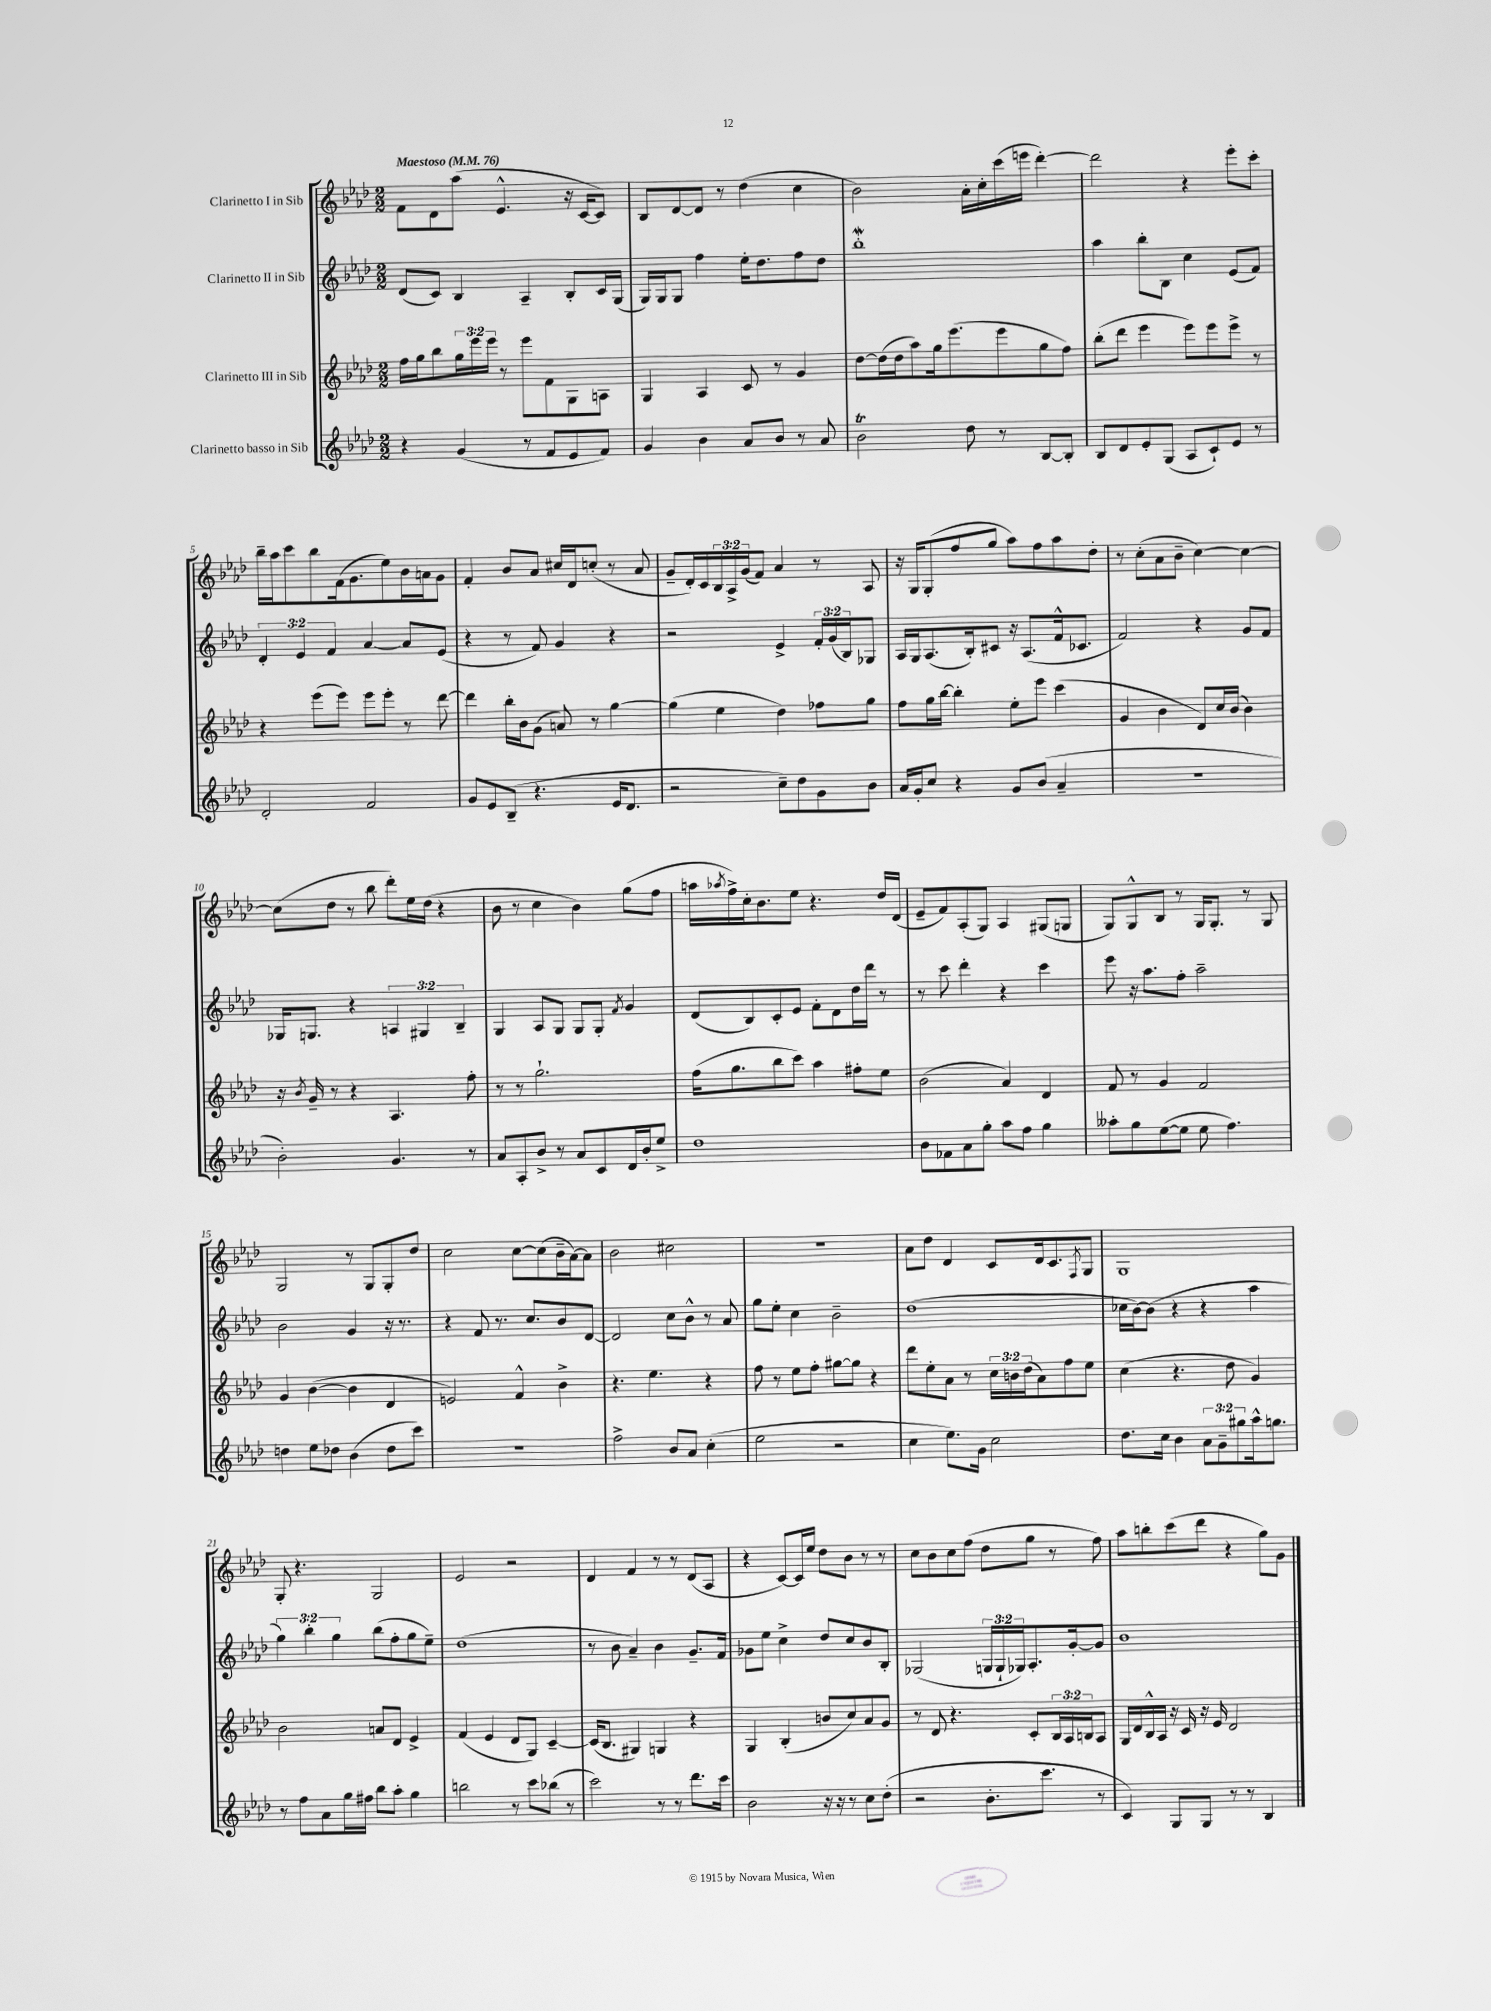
<<
\new StaffGroup <<
\new Staff = "s0" \with { instrumentName = "Clarinetto I in Sib" } {
    \clef treble \key aes \major \numericTimeSignature \time 2/2 \override Staff.TupletNumber.text = #tuplet-number::calc-fraction-text \tempo "Maestoso" 4 = 76
    f'8 des'8 aes''8( ees'4.-^ r16 c'16~ c'8) |
    bes8 des'8~ des'8 r8 des''4( c''4 |
    bes'2) aes'16-. c''16-. c'''16( e'''16 des'''4~-.) |
    des'''2 r4 ees'''8-. c'''8-. |
    bes''16-- aes''16 c'''8 bes''8 f'16( g'8. ees''8) bes'16 a'16 g'8 |
    f'4-. bes'8 aes'8 cis''16 des'16 c''8-.( r8 aes'8 |
    g'8-- des'16-.) c'16 \tuplet 3/2 { bes16 aes16-> g'16( } f'8) aes'4 r8 aes8 |
    r16 g16 g8-.( f''8 g''8 aes''8) f''8 aes''8 des''8-. |
    r8 c''8-.( aes'8 bes'8-- c''4~) c''4~ |
    c''8( des''8 r8 bes''8 des'''8-.) ees''16 des''16( r4 |
    bes'8 r8 c''4 bes'4) g''8( f''8 |
    a''16 \acciaccatura { aes''8 } f''16->) c''16-. bes'8. ees''8 r4. des''16 des'16( |
    ees'8-- f'8) aes8-.( g8) aes4 gis8( g8 |
    g8) g8-^ bes8 r8 g16 g8.-. r8 g8 |
    g2 r8 g8 g8-. des''8 |
    c''2 c''8~ c''8( bes'16-- aes'16~) aes'8 |
    bes'2 cis''2 |
    R1 |
    aes'8 des''8 des'4 c'8 des'16 c'8. \acciaccatura { f8 } g8 |
    g1 |
    g8-. r4. g2 |
    ees'2 r2 |
    des'4 f'4 r8 r8 des'8( aes8 |
    r4 c'8~) c'16 ees''16 des''8 bes'8 r8 r8 |
    c''8 bes'8 c''8 f''8( des''8 g''8 r8 f''8) |
    aes''8 b''8-. c'''8( des'''8 r4 g''8) g'8 \bar "|." |
}
\new Staff = "s1" \with { instrumentName = "Clarinetto II in Sib" } {
    \clef treble \key aes \major \numericTimeSignature \time 2/2 \override Staff.TupletNumber.text = #tuplet-number::calc-fraction-text
    des'8( c'8) bes4 aes4-- bes8-. c'16 g16( |
    g16) g16 g8 f''4 ees''16-. des''8. f''8 des''8 |
    bes''1-.\mordent |
    aes''4 bes''8-. bes8 c''4 ees'8( f'8) |
    \tuplet 3/2 { des'4-. ees'4 f'4 } aes'4~ aes'8 ees'8( |
    r4 r8 f'8) g'4 r4 |
    r2 ees'4-> \tuplet 3/2 { f'16-. g'16( bes16) } ges8 |
    aes16 g16 aes8.( bes16-.) cis'8 r16 aes8.( f'16-^ ces'8. |
    f'2) r4 g'8 f'8 |
    ges16 g8. r4 \tuplet 3/2 { a4 gis4 bes4-- } |
    g4 aes8 g8 g8 g8-. \acciaccatura { f'8 } g'4 |
    des'8( bes8) c'8-. ees'8 f'8-. des'8 des''16 des'''16 r8 |
    r8 c'''8 des'''4-. r4 c'''4 |
    ees'''8 r16 aes''8. f''8-. aes''2-- |
    bes'2 g'4 r16 r8. |
    r4 f'8 r8. c''8. bes'8 des'8~ |
    des'2 c''8 bes'8-^ r8 aes'8 |
    g''8 ees''8-. c''4 bes'2-- |
    des''1( |
    ces''16 bes'16~) bes'8( r4 r4 aes''4 |
    \tuplet 3/2 { g''4) bes''4-. g''4 } bes''8( f''8-. g''8 ees''8--) |
    des''1( |
    r8 bes'8 aes'4--) bes'4 g'8.-- f'16 |
    ges'8 ees''8 c''4-> des''8 c''8 bes'8 bes8-. |
    ges2( \tuplet 3/2 { g16 g16-! ges16) } aes8.-. g'16~-. g'8 |
    bes'1 \bar "|." |
}
\new Staff = "s2" \with { instrumentName = "Clarinetto III in Sib" } {
    \clef treble \key aes \major \numericTimeSignature \time 2/2 \override Staff.TupletNumber.text = #tuplet-number::calc-fraction-text
    f''16 g''16 bes''8 \tuplet 3/2 { g''16 ees'''16 ees'''16 } r8 ees'''8 f'8 g8 a8 |
    g4 aes4 c'8 r8 g'4 |
    des''8~ des''16( des''16 aes''8) g''16 ees'''8.( ees'''8 g''8 f''8) |
    bes''8-.( des'''8 ees'''4 ees'''8) ees'''8 ees'''8-> r8 |
    r4 ees'''8( ees'''8) ees'''8 ees'''8-. r8 des'''8~ |
    des'''4 bes''16-. bes'16 g'8( a'8) r8 g''4~ |
    g''4( ees''4 des''4) fes''8 g''8 |
    f''8 g''16 bes''16~ bes''4-. ees''8-. ees'''8 c'''4( |
    g'4 bes'4 des'8) c''16 bes'16( bes'4) |
    r16 \acciaccatura { bes'8 } g'16-- r8 r4 aes4. f''8-. |
    r8 r8 g''2.-! |
    f''16( g''8. bes''8 c'''8) aes''4 fis''8-. ees''8 |
    bes'2( aes'4) des'4 |
    f'8 r8 g'4 f'2 |
    g'4 bes'4~( bes'4 des'4 |
    e'2) f'4-^ bes'4-> |
    r4. ees''4. r4 |
    f''8 r8 ees''8 f''8-. gis''8~ gis''8 r4 |
    des'''8 ees''8-. aes'8 r8 \tuplet 3/2 { c''16 b'16 des''16( } aes'8) f''8 ees''8 |
    c''4( r4. des''8 g'4) |
    bes'2 a'8 des'8 ees'4-> |
    f'4( ees'4 des'8 g8) c'4~-- |
    c'16( bes8. gis4) g4 r4 |
    g4 bes4-.( b'8 c''8) aes'8 g'8 |
    r8 des'8 r4. c'8-. \tuplet 3/2 { bes16 aes16 b16 } aes8 |
    g16 des'16 bes16-^ aes16 r16 c'16 r16 ees'16 des'2 \bar "|." |
}
\new Staff = "s3" \with { instrumentName = "Clarinetto basso in Sib" } {
    \clef treble \key aes \major \numericTimeSignature \time 2/2 \override Staff.TupletNumber.text = #tuplet-number::calc-fraction-text
    r4 g'4( r8 f'8 ees'8 f'8) |
    g'4 bes'4 aes'8 bes'8 r8 aes'8 |
    bes'2\trill des''8 r8 bes8~ bes8-. |
    bes8 des'8 ees'8-. g8( aes8 c'8-!) ees'8 r8 |
    des'2-. f'2 |
    g'8 ees'8 bes8--( r4. ees'16 des'8. |
    r2 c''8--) des''8 g'8 bes'8 |
    aes'16 g'16-. c''8 r4 g'8 bes'8( aes'4-- |
    r1 |
    bes'2-.) g'4. r8 |
    aes'8 aes8-. bes'8-> r8 aes'8 c'8 des'16 bes'16-. ees''8-> |
    des''1 |
    bes'8 fes'8 aes'8 g''8-. aes''8 f''8 g''4 |
    aeses''8-. g''8 ees''8~( ees''8 ees''8 f''4.) |
    d''4 ees''8 des''8 bes'4( des''8 c'''8) |
    R1 |
    f''2-> bes'8 aes'8 c''4-.( |
    ees''2 r2 |
    c''4 ees''8.) g'16 c''2 |
    des''8. c''16 bes'4 \tuplet 3/2 { aes'8 g'8-- gis''8 } aes''16-^ g''8. |
    r8 f''8 aes'8 g''16 fis''16 bes''8 aes''8-. g''4 |
    b''2 r8 c'''8 bes''8( r8 |
    c'''2) r8 r8 des'''8. c'''16 |
    bes'2 r16 r16 r8 c''8 des''8-.( |
    r2 bes'8.-. c'''8. r8 |
    c'4) g8 g8 r8 r8 bes4 \bar "|." |
}
>>
>>
